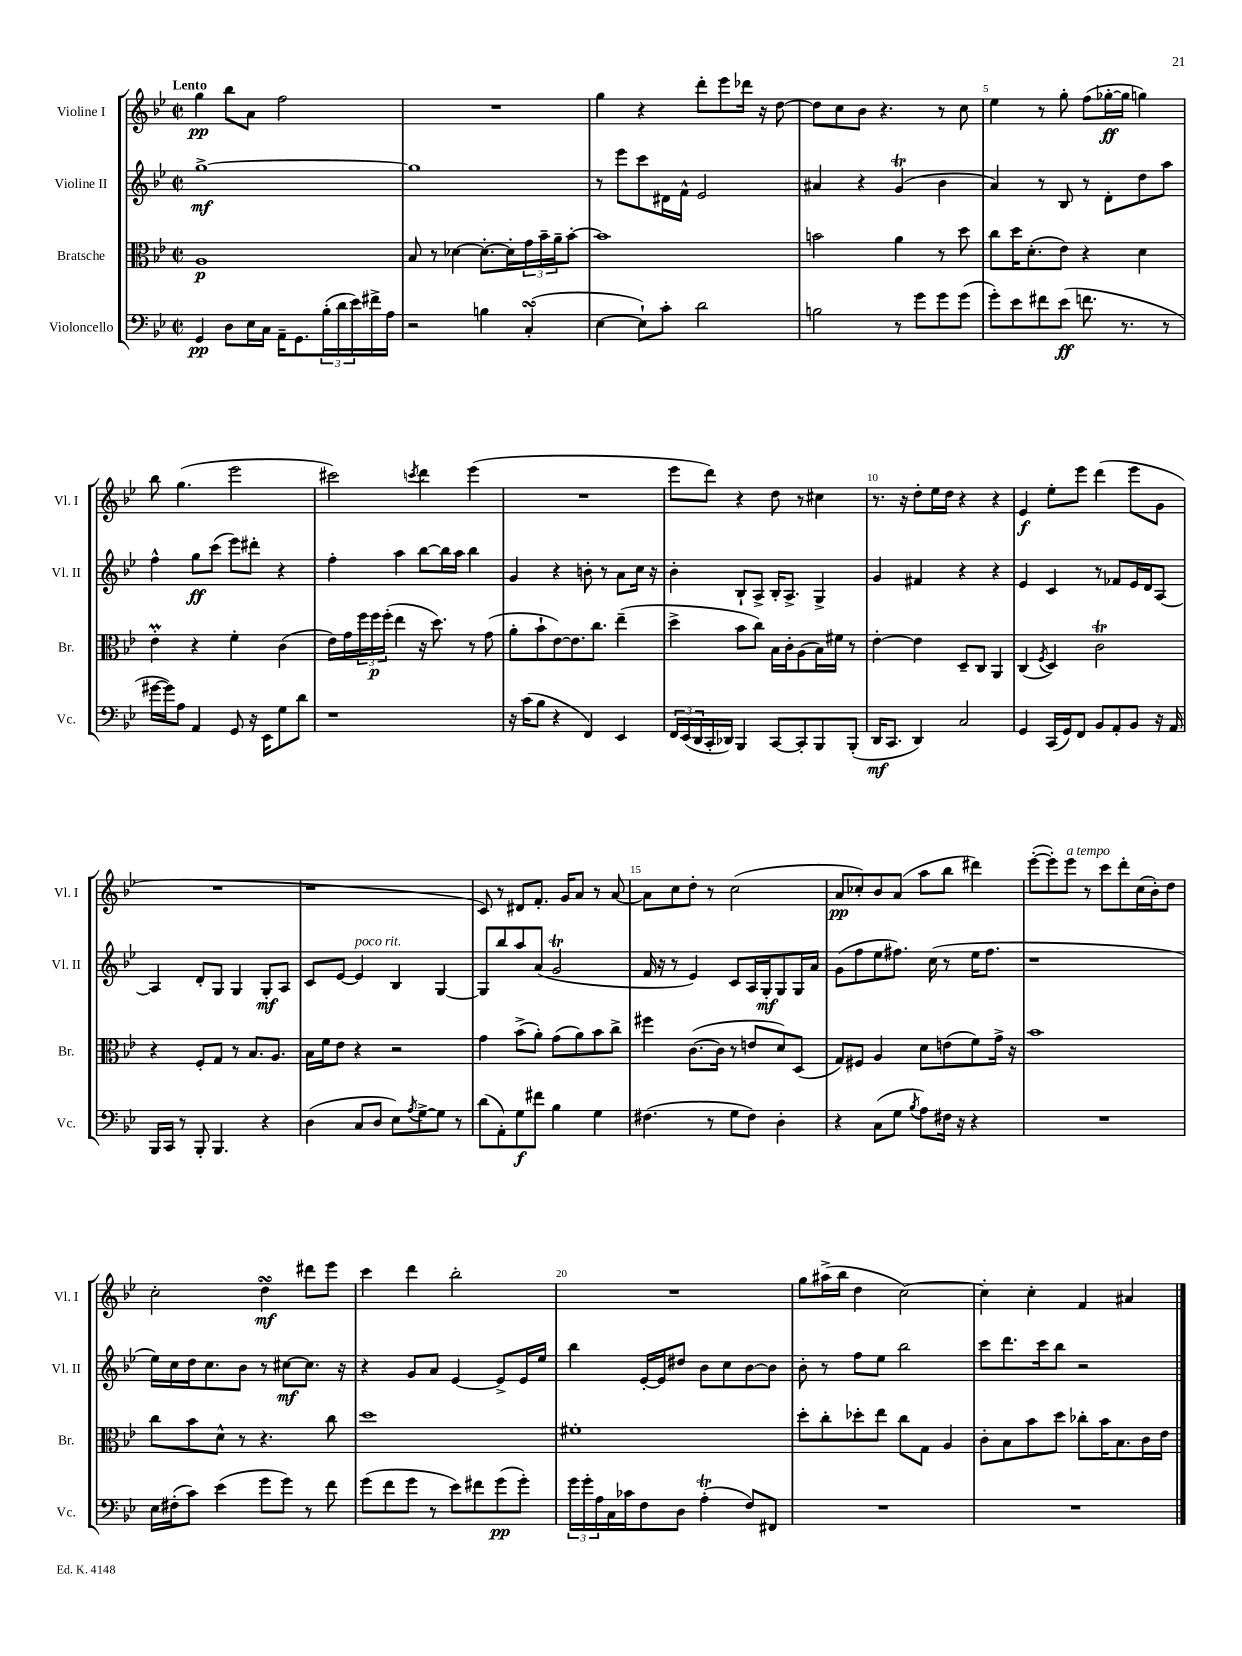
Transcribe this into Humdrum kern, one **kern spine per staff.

**kern	**dynam	**kern	**dynam	**kern	**dynam	**kern	**dynam
*part4	*part4	*part3	*part3	*part2	*part2	*part1	*part1
*staff4	*staff4	*staff3	*staff3	*staff2	*staff2	*staff1	*staff1
*I"Violoncello	*	*I"Bratsche	*	*I"Violine II	*	*I"Violine I	*
*I'Vc.	*	*I'Br.	*	*I'Vl. II	*	*I'Vl. I	*
*clefF4	*	*clefC3	*	*clefG2	*	*clefG2	*
*k[b-e-]	*	*k[b-e-]	*	*k[b-e-]	*	*k[b-e-]	*
*M2/2	*	*M2/2	*	*M2/2	*	*M2/2	*
*met(c|)	*	*met(c|)	*	*met(c|)	*	*met(c|)	*
=1	=1	=1	=1	=1	=1	=1	=1
!	!	!	!	!	!	!LO:TX:a:B:t=Lento	!
4GG/	pp	1A	p	[1gg^	mf	4gg\	pp
8D\L	.	.	.	.	.	8bb-\L	.
16E-\L	.	.	.	.	.	8a\J	.
16C\JJ	.	.	.	.	.	.	.
16AA~\KL	.	.	.	.	.	2ff\	.
8.GG\	.	.	.	.	.	.	.
(24B-'\L	.	.	.	.	.	.	.
24d\	.	.	.	.	.	.	.
24e-\)	.	.	.	.	.	.	.
16f#X^\	.	.	.	.	.	.	.
16A\JJ	.	.	.	.	.	.	.
=2	=2	=2	=2	=2	=2	=2	=2
2r	.	8B-/	.	1gg]	.	1r	.
.	.	8r	.	.	.	.	.
.	.	[4d-X\	.	.	.	.	.
4Bn\	.	8.d-'\L_	.	.	.	.	.
.	.	16d-'\L]	.	.	.	.	.
(4CsSSS'/	.	24g\	.	.	.	.	.
.	.	24b-~\	.	.	.	.	.
.	.	24a~\J	.	.	.	.	.
.	.	[8b-'\J	.	.	.	.	.
=3	=3	=3	=3	=3	=3	=3	=3
[4E-\	.	1b-]	.	8r	.	4gg\	.
.	.	.	.	8eee-\L	.	.	.
8E-`\L])	.	.	.	8ccc\	.	4r	.
8c'\J	.	.	.	16d#X\L	.	.	.
.	.	.	.	16f^^\JJ	.	.	.
2d\	.	.	.	2e-/	.	8ddd'\L	.
.	.	.	.	.	.	8eee-\	.
.	.	.	.	.	.	16ddd-X\Jk	.
.	.	.	.	.	.	16r	.
.	.	.	.	.	.	[8dd\	.
=4	=4	=4	=4	=4	=4	=4	=4
2Bn\	.	2bn\	.	4a#X/	.	8dd\L]	.
.	.	.	.	.	.	8cc\	.
.	.	.	.	4r	.	8b-\J	.
.	.	.	.	.	.	4.r	.
8r	.	4a\	.	(4gT/	.	.	.
8g\L	.	.	.	.	.	.	.
8g\	.	8r	.	4b-\	.	8r	.
(8g\J	.	8dd\	.	.	.	8cc\	.
=5	=5	=5	=5	=5	=5	=5	=5
8g'\L)	.	8cc\L	.	4a/)	.	4ee-\	.
8e-\	.	16dd\K	.	.	.	.	.
.	.	(8.d'\	.	.	.	.	.
8f#X\	.	.	.	8r	.	8r	.
(8e-\J	ff	8e-\J)	.	8B-/	.	8gg'\	.
8.fn\	.	4r	.	8r	.	(8ff\L	.
.	.	.	.	8d'\L	.	[16gg-X'\L	ff
8.r	.	.	.	.	.	16gg-\JJ]	.
.	.	4d\	.	8dd\	.	4ggn\)	.
8r	.	.	.	8aa\J	.	.	.
!!LO:LB:g=z
=6	=6	=6	=6	=6	=6	=6	=6
[16g#X\LL	.	4e-M'\	.	4ff^^\	.	8bb-\	.
16g#\J])	.	.	.	.	.	.	.
8A\J	.	.	.	.	.	(4.gg\	.
4AA/	.	4r	.	8gg\L	ff	.	.
.	.	.	.	(8ccc\J	.	.	.
8GG/	.	4f'\	.	8eee-\L)	.	2eee-\	.
16r	.	.	.	8ddd#X'\J	.	.	.
16EE-\KL	.	.	.	.	.	.	.
8G\	.	(4c\	.	4r	.	.	.
8d\J	.	.	.	.	.	.	.
=7	=7	=7	=7	=7	=7	=7	=7
1r	.	16e-\LL)	.	4ff'\	.	2ccc#X\)	.
.	.	16g\	.	.	.	.	.
.	.	24ff\	.	.	.	.	.
.	.	24ff\	p	.	.	.	.
.	.	(24ff'\JJ	.	.	.	.	.
.	.	4ee-\	.	4aa\	.	.	.
.	.	.	.	.	.	8qcccn/	.
.	.	16r	.	[8bb-\L	.	4ddd\	.
.	.	8.dd\)	.	.	.	.	.
.	.	.	.	16bb-\L]	.	.	.
.	.	.	.	16aa\JJ	.	.	.
.	.	8r	.	4bb-\	.	(4eee-\	.
.	.	(8g\	.	.	.	.	.
=8	=8	=8	=8	=8	=8	=8	=8
16r	.	8a'\L	.	4g/	.	1r	.
(16c\KL	.	.	.	.	.	.	.
8B-\J	.	8b-`\	.	.	.	.	.
4r	.	[8e-\)	.	4r	.	.	.
.	.	8.e-\]	.	.	.	.	.
4FF/)	.	.	.	8bn'\	.	.	.
.	.	8.cc\J	.	.	.	.	.
.	.	.	.	8r	.	.	.
4EE-/	.	(4ee-~\	.	8a\L	.	.	.
.	.	.	.	16cc\Jk	.	.	.
.	.	.	.	16r	.	.	.
=9	=9	=9	=9	=9	=9	=9	=9
24FF/LL	.	4dd^\	.	4b-'\	.	8eee-\L	.
(24EE-/	.	.	.	.	.	.	.
24DD/	.	.	.	.	.	.	.
16CC'/	.	.	.	.	.	8ddd\J)	.
16DD-X/JJ)	.	.	.	.	.	.	.
4BBB-/	.	8b-\L	.	8B-`/L	.	4r	.
.	.	8cc\J)	.	8A^/J	.	.	.
[8CC/L	.	16B-\LL	.	16B-'/KL	.	8dd\	.
.	.	16c'\J	.	8.A^/J	.	.	.
8CC'/]	.	(8A\	.	.	.	8r	.
8BBB-/	.	16B-\L)	.	4G^/	.	4cc#X\	.
.	.	16f#X\JJ	.	.	.	.	.
(8BBB-'/J	.	8r	.	.	.	.	.
=10	=10	=10	=10	=10	=10	=10	=10
16DD/KL	mf	[4e-'\	.	4g/	.	8.r	.
8.CC/J	.	.	.	.	.	.	.
.	.	.	.	.	.	16r	.
4DD/)	.	4e-\]	.	4f#X/	.	8dd'\L	.
.	.	.	.	.	.	16ee-\L	.
.	.	.	.	.	.	16dd\JJ	.
2C/	.	8D~/L	.	4r	.	4r	.
.	.	8C/J	.	.	.	.	.
.	.	4AA/	.	4r	.	4r	.
=11	=11	=11	=11	=11	=11	=11	=11
4GG/	.	(4C/	.	4e-/	.	4e-/	f
.	.	8qF/	.	.	.	.	.
(16CC/LL	.	4D/)	.	4c/	.	8ee-'\L	.
16GG/J)	.	.	.	.	.	.	.
8FF/J	.	.	.	.	.	8eee-\J	.
8BB-/L	.	2cT\	.	8r	.	(4ddd\	.
8AA'/	.	.	.	8f-X/L	.	.	.
8BB-/J	.	.	.	16e-/L	.	8eee-\L	.
.	.	.	.	16d/J	.	.	.
16r	.	.	.	[8A/J	.	8g\J	.
16AA/	.	.	.	.	.	.	.
!!LO:LB:g=z
=12	=12	=12	=12	=12	=12	=12	=12
16BBB-/LL	.	4r	.	4A/]	.	1r	.
16CC/JJ	.	.	.	.	.	.	.
8r	.	.	.	.	.	.	.
8BBB-'/	.	8F'/L	.	8d'/L	.	.	.
4.BBB-/	.	8G/J	.	8G/J	.	.	.
.	.	8r	.	4G/	.	.	.
.	.	8.B-/L	.	.	.	.	.
4r	.	.	.	8G'/L	mf	.	.
.	.	8.A/J	.	.	.	.	.
.	.	.	.	8A/J	.	.	.
=13	=13	=13	=13	=13	=13	=13	=13
(4D\	.	16B-\LL	.	8c/L	.	1r	.
.	.	16f\J	.	.	.	.	.
.	.	8e-\J	.	[8e-/J	.	.	.
!	!	!	!	!LO:TX:a:i:t=poco rit.	!	!	!
8C/L	.	4r	.	4e-/]	.	.	.
8D/J	.	.	.	.	.	.	.
8E-\L)	.	2r	.	4B-/	.	.	.
8qA/	.	.	.	.	.	.	.
[8G^\	.	.	.	.	.	.	.
8G\J]	.	.	.	[4G/	.	.	.
8r	.	.	.	.	.	.	.
=14	=14	=14	=14	=14	=14	=14	=14
(8d\L	.	4g\	.	8G/L]	.	8c/)	.
8AA'\)	.	.	.	8bb-/	.	8r	.
8G\	f	(8b-^\L	.	8aa/	.	8d#X/L	.
8f#X\J	.	8a'\J)	.	(8a/J	.	8.f'/J	.
4B-\	.	(8g\L	.	2gT/	.	.	.
.	.	.	.	.	.	16g/KL	.
.	.	8a\)	.	.	.	8a/J	.
4G\	.	8b-\	.	.	.	8r	.
.	.	8cc^\J	.	.	.	[8a/	.
=15	=15	=15	=15	=15	=15	=15	=15
(4.F#X\	.	4ff#X\	.	16f/	.	8a\L]	.
.	.	.	.	16r	.	.	.
.	.	.	.	8r	.	8cc\	.
.	.	([8.c\L	.	4e-/)	.	8dd'\J	.
8r	.	.	.	.	.	8r	.
.	.	16c\Jk]	.	.	.	.	.
8G\L	.	8r	.	8c/L	.	(2cc\	.
8F#\J)	.	8en/L	.	16A/L	.	.	.
.	.	.	.	16G'/J	mf	.	.
4D'\	.	8d/)	.	8G/	.	.	.
.	.	(8D/J	.	16G/L	.	.	.
.	.	.	.	16a/JJ	.	.	.
=16	=16	=16	=16	=16	=16	=16	=16
4r	.	8G/L)	.	(8g\L	.	8a/L	pp
.	.	8F#X/J	.	8ff\	.	8cc-X'/)	.
(8C\L	.	4A/	.	8ee-\	.	8b-/	.
8G\J	.	.	.	8.ff#X\J)	.	(8a/J	.
8qB-/	.	.	.	.	.	.	.
8A\L)	.	8d\L	.	.	.	8aa\L	.
.	.	.	.	(16cc\	.	.	.
16F#X\Jk	.	(8en\	.	8r	.	8bb-\J	.
16r	.	.	.	.	.	.	.
4r	.	8f\)	.	16ee-\KL	.	4ddd#X\)	.
.	.	.	.	8.ff#\J	.	.	.
.	.	16g^\Jk	.	.	.	.	.
.	.	16r	.	.	.	.	.
=17	=17	=17	=17	=17	=17	=17	=17
1r	.	1b-	.	1r	.	([8eee-'\L	.
.	.	.	.	.	.	8eee-'\])	.
!	!	!	!	!	!	!LO:TX:a:i:t=a tempo	!
.	.	.	.	.	.	8eee-\J	.
.	.	.	.	.	.	8r	.
.	.	.	.	.	.	8ccc\L	.
.	.	.	.	.	.	8ddd'\	.
.	.	.	.	.	.	(16cc\L	.
.	.	.	.	.	.	16b-'\J)	.
.	.	.	.	.	.	8dd\J	.
!!LO:LB:g=z
=18	=18	=18	=18	=18	=18	=18	=18
16E-\LL	.	8cc\L	.	16ee-\LL)	.	2cc'\	.
(16F#X'\J	.	.	.	16cc\	.	.	.
8c\J)	.	8b-\	.	16dd\J	.	.	.
.	.	.	.	8.cc\	.	.	.
(4e-\	.	8d^^\J	.	.	.	.	.
.	.	8r	.	8b-\J	.	.	.
8g\L	.	4.r	.	8r	.	4ddsSsS\	mf
8g\J)	.	.	.	[8cc#X\L	mf	.	.
8r	.	.	.	8.cc#\J]	.	8ddd#X\L	.
8f\	.	8cc\	.	.	.	8eee-\J	.
.	.	.	.	16r	.	.	.
=19	=19	=19	=19	=19	=19	=19	=19
(8g\L	.	1dd	.	4r	.	4ccc\	.
8f\	.	.	.	.	.	.	.
8g\J	.	.	.	8g/L	.	4ddd\	.
8r	.	.	.	8a/J	.	.	.
8e-\L)	.	.	.	[4e-/	.	2bb-'\	.
8f#X\	.	.	.	.	.	.	.
(8g\	pp	.	.	8e-^/L]	.	.	.
8g'\J)	.	.	.	16e-/L	.	.	.
.	.	.	.	16ee-/JJ	.	.	.
=20	=20	=20	=20	=20	=20	=20	=20
24g\LL	.	1f#X'	.	4bb-\	.	1r	.
24g'\	.	.	.	.	.	.	.
24A\	.	.	.	.	.	.	.
16C\	.	.	.	.	.	.	.
16c-X\J	.	.	.	.	.	.	.
8F\	.	.	.	[16e-'/LL	.	.	.
.	.	.	.	16e-/J]	.	.	.
8D\J	.	.	.	8dd#X/J	.	.	.
(4At'\	.	.	.	8b-\L	.	.	.
.	.	.	.	8cc\	.	.	.
8F/L)	.	.	.	[8b-\	.	.	.
8FF#X/J	.	.	.	8b-\J]	.	.	.
=21	=21	=21	=21	=21	=21	=21	=21
1r	.	8dd'\L	.	8b-'\	.	8gg\L	.
.	.	8cc'\	.	8r	.	(16aa#X^\L	.
.	.	.	.	.	.	16bb-\JJ	.
.	.	8dd-X'\	.	8ff\L	.	4dd\	.
.	.	8ee-\J	.	8ee-\J	.	.	.
.	.	8cc\L	.	2bb-\	.	[2cc\)	.
.	.	8G\J	.	.	.	.	.
.	.	4A/	.	.	.	.	.
=22	=22	=22	=22	=22	=22	=22	=22
1r	.	8c'\L	.	8ccc\L	.	4cc'\]	.
.	.	8B-\	.	8.ddd\	.	.	.
.	.	8b-\	.	.	.	4cc'\	.
.	.	.	.	16ccc\k	.	.	.
.	.	8dd\J	.	8bb-\J	.	.	.
.	.	8cc-X'\L	.	2r	.	4f/	.
.	.	16b-\K	.	.	.	.	.
.	.	8.B-\	.	.	.	.	.
.	.	.	.	.	.	4a#X/	.
.	.	16c\L	.	.	.	.	.
.	.	16e-\JJ	.	.	.	.	.
==	==	==	==	==	==	==	==
*-	*-	*-	*-	*-	*-	*-	*-
